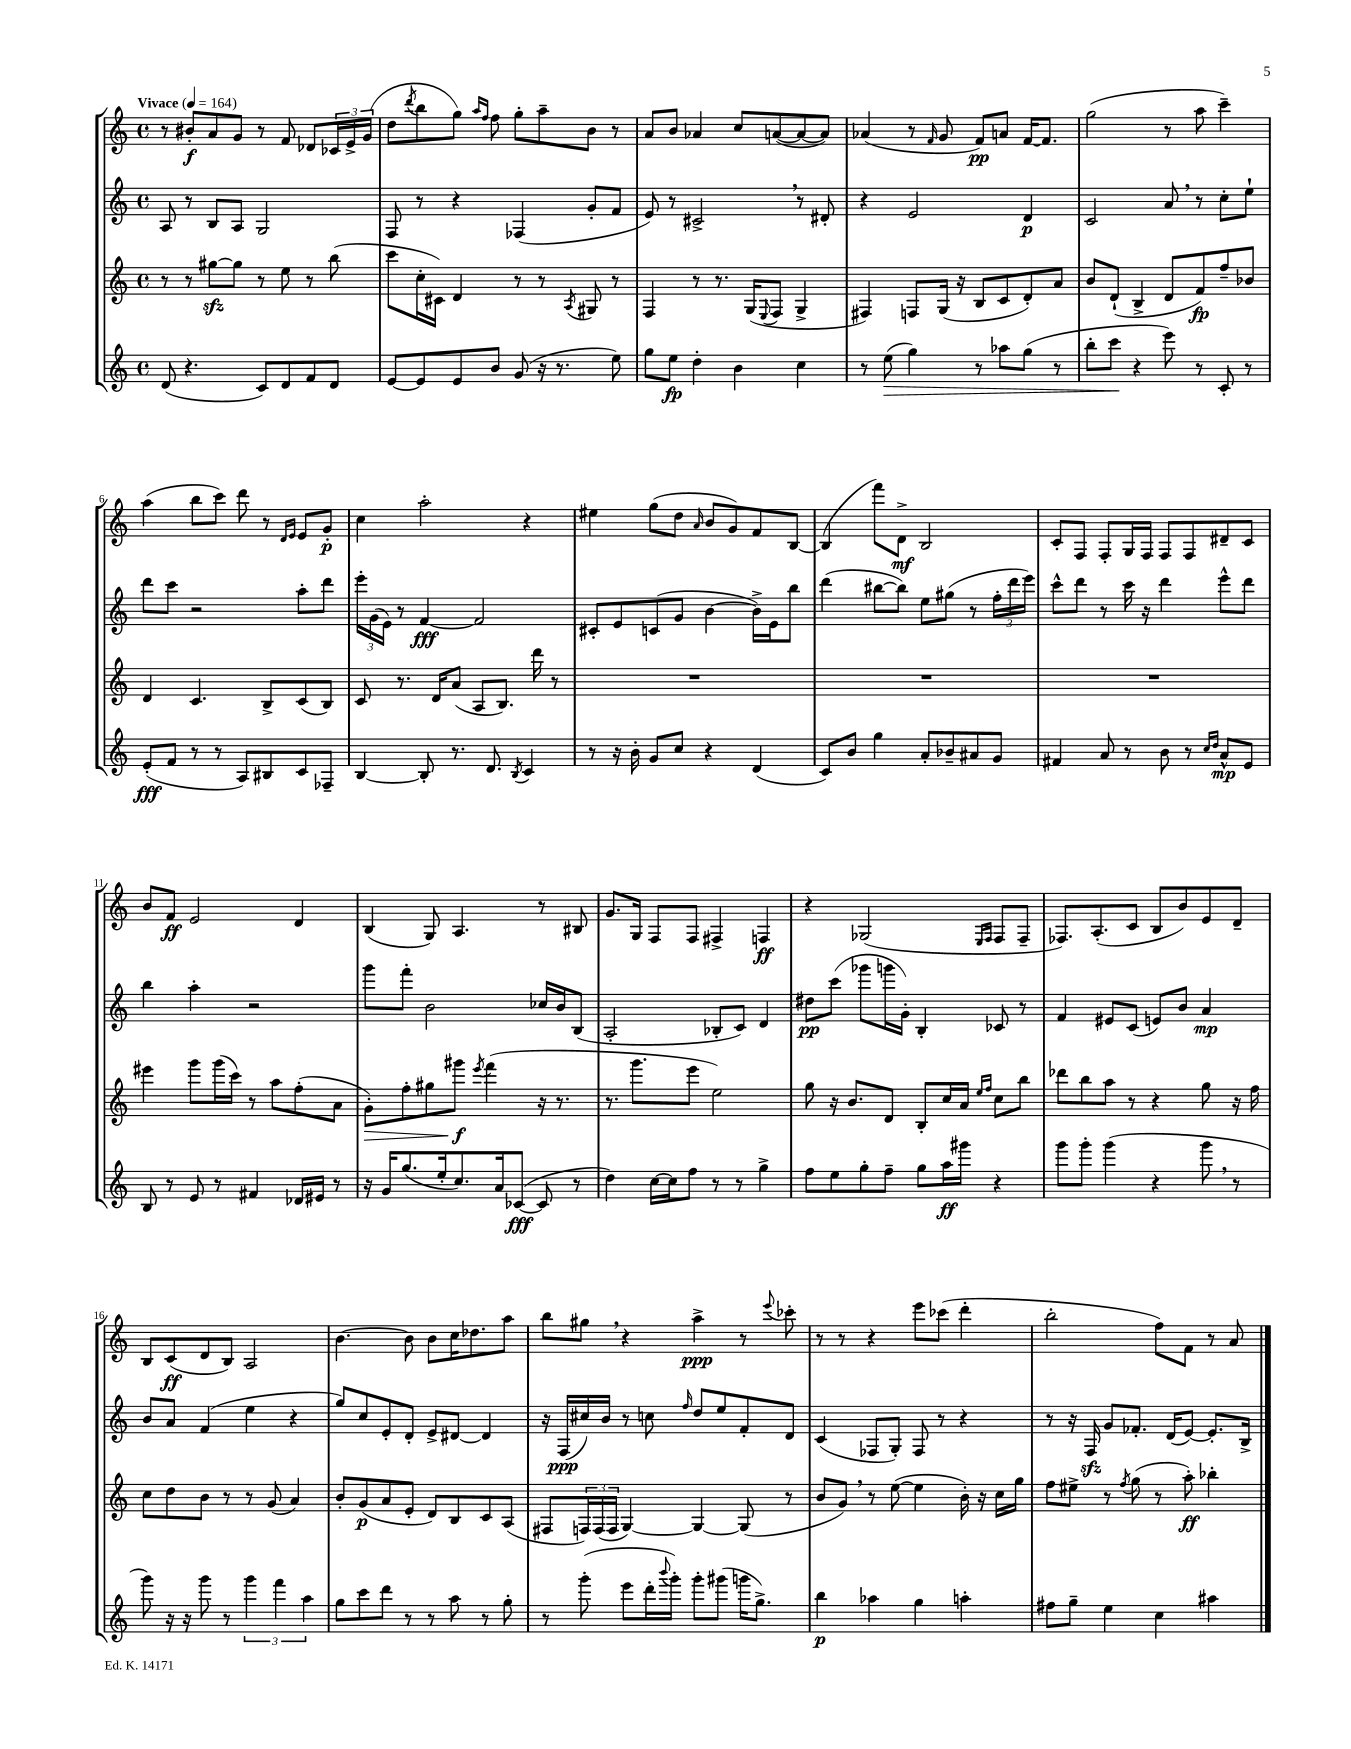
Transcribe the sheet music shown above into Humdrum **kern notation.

**kern	**dynam	**kern	**dynam	**kern	**dynam	**kern	**dynam
*part4	*part4	*part3	*part3	*part2	*part2	*part1	*part1
*staff4	*staff4	*staff3	*staff3	*staff2	*staff2	*staff1	*staff1
*clefG2	*	*clefG2	*	*clefG2	*	*clefG2	*
*k[]	*	*k[]	*	*k[]	*	*k[]	*
*M4/4	*	*M4/4	*	*M4/4	*	*M4/4	*
*met(c)	*	*met(c)	*	*met(c)	*	*met(c)	*
*MM164	*	*MM164	*	*MM164	*	*MM164	*
=1	=1	=1	=1	=1	=1	=1	=1
!	!	!	!	!	!	!LO:TX:a:B:t=Vivace	!
(8d/	.	8r	.	8A/	.	8r	.
4.r	.	8r	.	8r	.	8b#X'/L	f
.	.	[8gg#Xzz\L	.	8B/L	.	8a/	.
.	.	8gg#\J]	.	8A/J	.	8g/J	.
8c/L)	.	8r	.	2G/	.	8r	.
8d/	.	8ee\	.	.	.	8f/	.
8f/	.	8r	.	.	.	8d-X/L	.
8d/J	.	(8bb\	.	.	.	24c-X/L	.
.	.	.	.	.	.	24e^/	.
.	.	.	.	.	.	(24g/JJ	.
=2	=2	=2	=2	=2	=2	=2	=2
[8e/L	.	8ccc\L	.	8F/	.	8dd\L	.
.	.	.	.	.	.	8qddd/	.
8e/]	.	16cc'\L	.	8r	.	8bb\	.
.	.	16c#X\JJ)	.	.	.	.	.
8e/	.	4d/	.	4r	.	8gg\J)	.
.	.	.	.	.	.	16qqaa/LL	.
.	.	.	.	.	.	16qqff/JJ	.
8b/J	.	.	.	.	.	8ff\	.
(8g/	.	8r	.	(4F-X/	.	8gg'\L	.
16r	.	8r	.	.	.	8aa~\	.
8.r	.	.	.	.	.	.	.
.	.	8qA/	.	.	.	.	.
.	.	8G#X/	.	8g'/L	.	8b\J	.
8ee\)	.	8r	.	8f/J	.	8r	.
=3	=3	=3	=3	=3	=3	=3	=3
8gg\L	.	4F/	.	8e/)	.	8a/L	.
8ee\J	fp	.	.	8r	.	8b/J	.
4dd'\	.	8r	.	2c#X^,/	.	4a-X/	.
.	.	8.r	.	.	.	.	.
4b\	.	.	.	.	.	8cc/L	.
.	.	(16G/KL	.	.	.	.	.
.	.	8qqE/	.	.	.	.	.
.	.	8F/J	.	.	.	([8an/	.
4cc\	.	4G^/	.	8r	.	8a/_	.
.	.	.	.	8d#X'/	.	8a/J])	.
=4	=4	=4	=4	=4	=4	=4	=4
8r	.	4F#X/)	.	4r	.	(4a-X/	.
!	!LO:HP:b	!	!	!	!	!	!
(8ee\	>	.	.	.	.	.	.
4gg\)	.	8Fn/L	.	2e/	.	8r	.
.	.	.	.	.	.	16qqf/	.
.	.	(16G/Jk	.	.	.	8g/	.
.	.	16r	.	.	.	.	.
8r	.	8B/L	.	.	.	8f/L)	pp
8aa-X\L	.	8c/	.	.	.	8an/J	.
(8gg\J	.	8d'/)	.	4d/	p	[16f/KL	.
.	.	.	.	.	.	8.f/J]	.
8r	.	8a/J	.	.	.	.	.
=5	=5	=5	=5	=5	=5	=5	=5
8bb'\L	.	8b/L	.	2c/	.	(2gg\	.
8ccc\J	.	(8d`/J	.	.	.	.	.
4r	]	4B^/	.	.	.	.	.
8eee\)	.	8d/L	.	8a,/	.	8r	.
8r	.	8f/)	fp	8r	.	8aa\	.
8c'/	.	8ff~/	.	8cc'\L	.	4ccc~\)	.
8r	.	8b-X/J	.	8ee`\J	.	.	.
!!LO:LB:g=z
=6	=6	=6	=6	=6	=6	=6	=6
(8e'/L	fff	4d/	.	8ddd\L	.	(4aa\	.
8f/J	.	.	.	8ccc\J	.	.	.
8r	.	4.c/	.	2r	.	8bb\L	.
8r	.	.	.	.	.	8ccc\J)	.
8A/L)	.	.	.	.	.	8ddd\	.
8B#X/	.	8B^/L	.	.	.	8r	.
.	.	.	.	.	.	16qqd/LL	.
.	.	.	.	.	.	16qqe/JJ	.
8c/	.	(8c/	.	8aa'\L	.	8e/L	.
8F-X~/J	.	8B/J)	.	8ddd\J	.	8g'/J	p
=7	=7	=7	=7	=7	=7	=7	=7
[4B/	.	8c/	.	24eee'\LL	.	4cc\	.
.	.	.	.	(24g\	.	.	.
.	.	.	.	24e\JJ)	.	.	.
.	.	8.r	.	8r	.	.	.
8B'/]	.	.	.	[4f/	fff	2aa'\	.
.	.	16d/KL	.	.	.	.	.
8.r	.	(8a/J	.	.	.	.	.
.	.	8A/L	.	2f/]	.	.	.
8.d/	.	.	.	.	.	.	.
.	.	8.B/J)	.	.	.	.	.
8qB/	.	.	.	.	.	.	.
4c/	.	.	.	.	.	4r	.
.	.	16ddd\	.	.	.	.	.
.	.	8r	.	.	.	.	.
=8	=8	=8	=8	=8	=8	=8	=8
8r	.	1r	.	8c#X'/L	.	4ee#X\	.
16r	.	.	.	8e/	.	.	.
16b'\	.	.	.	.	.	.	.
8g/L	.	.	.	(8cn/	.	(8gg\L	.
8cc/J	.	.	.	8g/J	.	8dd\J	.
.	.	.	.	.	.	16qqa/	.
4r	.	.	.	[4b\	.	8b/L	.
.	.	.	.	.	.	8g/)	.
(4d/	.	.	.	16b^\LL])	.	8f/	.
.	.	.	.	16e\J	.	.	.
.	.	.	.	8bb\J	.	[8B/J	.
=9	=9	=9	=9	=9	=9	=9	=9
8c/L)	.	1r	.	(4ddd\	.	(4B/]	.
8b/J	.	.	.	.	.	.	.
4gg\	.	.	.	[8bb#X\L	.	8fff\L)	.
.	.	.	.	8bb#\J])	.	8d^\J	mf
8a'/L	.	.	.	8ee\L	.	2B/	.
8b-X~/	.	.	.	(8gg#X\J	.	.	.
8a#X/	.	.	.	8r	.	.	.
8g/J	.	.	.	24ff'\LL	.	.	.
.	.	.	.	24ddd\	.	.	.
.	.	.	.	24eee\JJ)	.	.	.
=10	=10	=10	=10	=10	=10	=10	=10
4f#X/	.	1r	.	8ccc^^\L	.	8c'/L	.
.	.	.	.	8ddd\J	.	8F/J	.
8a/	.	.	.	8r	.	8F'/L	.
8r	.	.	.	16ccc\	.	16G/L	.
.	.	.	.	16r	.	16F/JJ	.
8b\	.	.	.	4ddd\	.	8F/L	.
8r	.	.	.	.	.	8F/	.
16qqcc/LL	.	.	.	.	.	.	.
16qqdd/JJ	.	.	.	.	.	.	.
8a^^/L	mp	.	.	8eee^^\L	.	8d#X~/	.
8e/J	.	.	.	8ddd\J	.	8c/J	.
!!LO:LB:g=z
=11	=11	=11	=11	=11	=11	=11	=11
8B/	.	4eee#X\	.	4bb\	.	8b/L	.
8r	.	.	.	.	.	8f/J	ff
8e/	.	8ggg\L	.	4aa'\	.	2e/	.
8r	.	(16ggg\L	.	.	.	.	.
.	.	16ccc\JJ)	.	.	.	.	.
4f#X/	.	8r	.	2r	.	.	.
.	.	8aa\L	.	.	.	.	.
16d-X/LL	.	(8ff'\	.	.	.	4d/	.
16e#X/JJ	.	.	.	.	.	.	.
8r	.	8a\J	.	.	.	.	.
=12	=12	=12	=12	=12	=12	=12	=12
!	!	!	!LO:HP:b	!	!	!	!
16r	.	8g'\L)	>	8ggg\L	.	(4B/	.
16g/KL	.	.	.	.	.	.	.
(8.gg/	.	8ff'\	.	8fff'\J	.	.	.
.	.	8gg#X\	.	2b\	.	8G/)	.
16ee'/k	.	.	.	.	.	.	.
8.cc/)	.	8ggg#X\J	f	.	.	4.A/	.
.	.	8qeee/	.	.	.	.	.
.	.	(4fff\	]	.	.	.	.
16a/k	.	.	.	.	.	.	.
([8c-X/J	fff	.	.	.	.	.	.
8c-/]	.	16r	.	16cc-X/LL	.	8r	.
.	.	8.r	.	16b/J	.	.	.
8r	.	.	.	(8B/J	.	8B#X/	.
=13	=13	=13	=13	=13	=13	=13	=13
4dd\)	.	8.r	.	2A'/	.	8.g/L	.
.	.	8.ggg\L	.	.	.	16G/Jk	.
[16cc\LL	.	.	.	.	.	8F/L	.
16cc\J]	.	.	.	.	.	.	.
8ff\J	.	8eee\J	.	.	.	8F/J	.
8r	.	2ee\)	.	8B-X'/L	.	4F#X^/	.
8r	.	.	.	8c/J)	.	.	.
4gg^\	.	.	.	4d/	.	4Fn/	ff
=14	=14	=14	=14	=14	=14	=14	=14
8ff\L	.	8gg\	.	8dd#X\L	pp	4r	.
8ee\	.	16r	.	(8ccc\J	.	.	.
.	.	8.b/L	.	.	.	.	.
8gg'\	.	.	.	8ggg-X\L	.	(2G-X/	.
8ff~\J	.	8d/J	.	16gggn\L	.	.	.
.	.	.	.	16g'\JJ)	.	.	.
8gg\L	.	8B'/L	.	4B'/	.	.	.
16aa\L	ff	16cc/L	.	.	.	.	.
16ggg#X\JJ	.	16a/JJ	.	.	.	.	.
.	.	16qqee/LL	.	.	.	16qqE/LL	.
.	.	16qqff/JJ	.	.	.	16qqF/JJ	.
4r	.	8cc\L	.	8c-X/	.	8F/L	.
.	.	8bb\J	.	8r	.	8F~/J	.
=15	=15	=15	=15	=15	=15	=15	=15
8ggg\L	.	8ddd-X\L	.	4f/	.	8.F-X/L)	.
8ggg'\J	.	8bb\	.	.	.	.	.
.	.	.	.	.	.	(8.A'/	.
(4ggg\	.	8aa\J	.	8e#X/L	.	.	.
.	.	8r	.	(8c/J	.	8c/J	.
4r	.	4r	.	8en/L)	.	8B/L	.
.	.	.	.	8b/J	.	8b/)	.
8ggg,\	.	8gg\	.	4a/	mp	8e/	.
8r	.	16r	.	.	.	8d~/J	.
.	.	16ff\	.	.	.	.	.
!!LO:LB:g=z
=16	=16	=16	=16	=16	=16	=16	=16
8ggg\)	.	8cc\L	.	8b/L	.	8B/L	.
16r	.	8dd\	.	8a/J	.	(8c/	ff
16r	.	.	.	.	.	.	.
8ggg\	.	8b\J	.	(4f/	.	8d/	.
8r	.	8r	.	.	.	8B/J)	.
6ggg\	.	8r	.	4ee\	.	2A/	.
.	.	(8g/	.	.	.	.	.
6fff\	.	.	.	.	.	.	.
.	.	4a/)	.	4r	.	.	.
6aa\	.	.	.	.	.	.	.
=17	=17	=17	=17	=17	=17	=17	=17
8gg\L	.	8b'/L	.	8gg/L)	.	[4.b\	.
8ccc\	.	(8g/	p	8cc/	.	.	.
8ddd\J	.	8a/	.	8e'/	.	.	.
8r	.	8e'/J	.	8d'/J	.	8b\]	.
8r	.	8d/L)	.	8e^/L	.	8b\L	.
8aa\	.	8B/	.	[8d#X/J	.	16cc\K	.
.	.	.	.	.	.	8.dd-X\	.
8r	.	8c/	.	4d#/]	.	.	.
8gg'\	.	(8A/J	.	.	.	8aa\J	.
=18	=18	=18	=18	=18	=18	=18	=18
8r	.	8F#X/L	.	16r	.	8bb\L	.
.	.	.	.	(16F/LL	ppp	.	.
(8ggg'\	.	24Fn/L)	.	16cc#X/)	.	8gg#X,\J	.
.	.	(24F/	.	.	.	.	.
.	.	.	.	16b/JJ	.	.	.
.	.	24F/JJ	.	.	.	.	.
8eee\L	.	[4G/)	.	8r	.	4r	.
16ddd'\L	.	.	.	8ccn\	.	.	.
8qqbbb/	.	.	.	.	.	.	.
16ggg'\JJ)	.	.	.	.	.	.	.
.	.	.	.	16qqff/	.	.	.
8ggg'\L	.	4G/_	.	8dd/L	.	4aa^\	ppp
(8ggg#X\J	.	.	.	8ee/	.	.	.
16gggn\KL	.	(8G/]	.	8f'/	.	8r	.
8.gg^\J)	.	.	.	.	.	.	.
.	.	.	.	.	.	8qqeee/	.
.	.	8r	.	8d/J	.	8ccc-X'\	.
=19	=19	=19	=19	=19	=19	=19	=19
4bb\	p	8b/L	.	(4c/	.	8r	.
.	.	8g,/J)	.	.	.	8r	.
4aa-X\	.	8r	.	8F-X/L	.	4r	.
.	.	([8ee\	.	8G'/J)	.	.	.
4gg\	.	4ee\]	.	8F-/	.	8eee\L	.
.	.	.	.	8r	.	(8ccc-X\J	.
4aan'\	.	16b'\)	.	4r	.	4ddd'\	.
.	.	16r	.	.	.	.	.
.	.	16cc\LL	.	.	.	.	.
.	.	16gg\JJ	.	.	.	.	.
=20	=20	=20	=20	=20	=20	=20	=20
8ff#X\L	.	8ff\L	.	8r	.	2bb'\	.
8gg~\J	.	8ee#X^\J	.	16r	.	.	.
.	.	.	.	16Fzz/	.	.	.
4ee\	.	8r	.	8g/L	.	.	.
.	.	8qff/	.	.	.	.	.
.	.	(8gg\	.	8.f-X'/J	.	.	.
4cc\	.	8r	.	.	.	8ff\L)	.
.	.	.	.	(16d/KL	.	.	.
.	.	8aa'\)	ff	[8e/J)	.	8f\J	.
4aa#X\	.	4bb-X'\	.	8.e'/L]	.	8r	.
.	.	.	.	.	.	8a/	.
.	.	.	.	16B^/Jk	.	.	.
==	==	==	==	==	==	==	==
*-	*-	*-	*-	*-	*-	*-	*-
